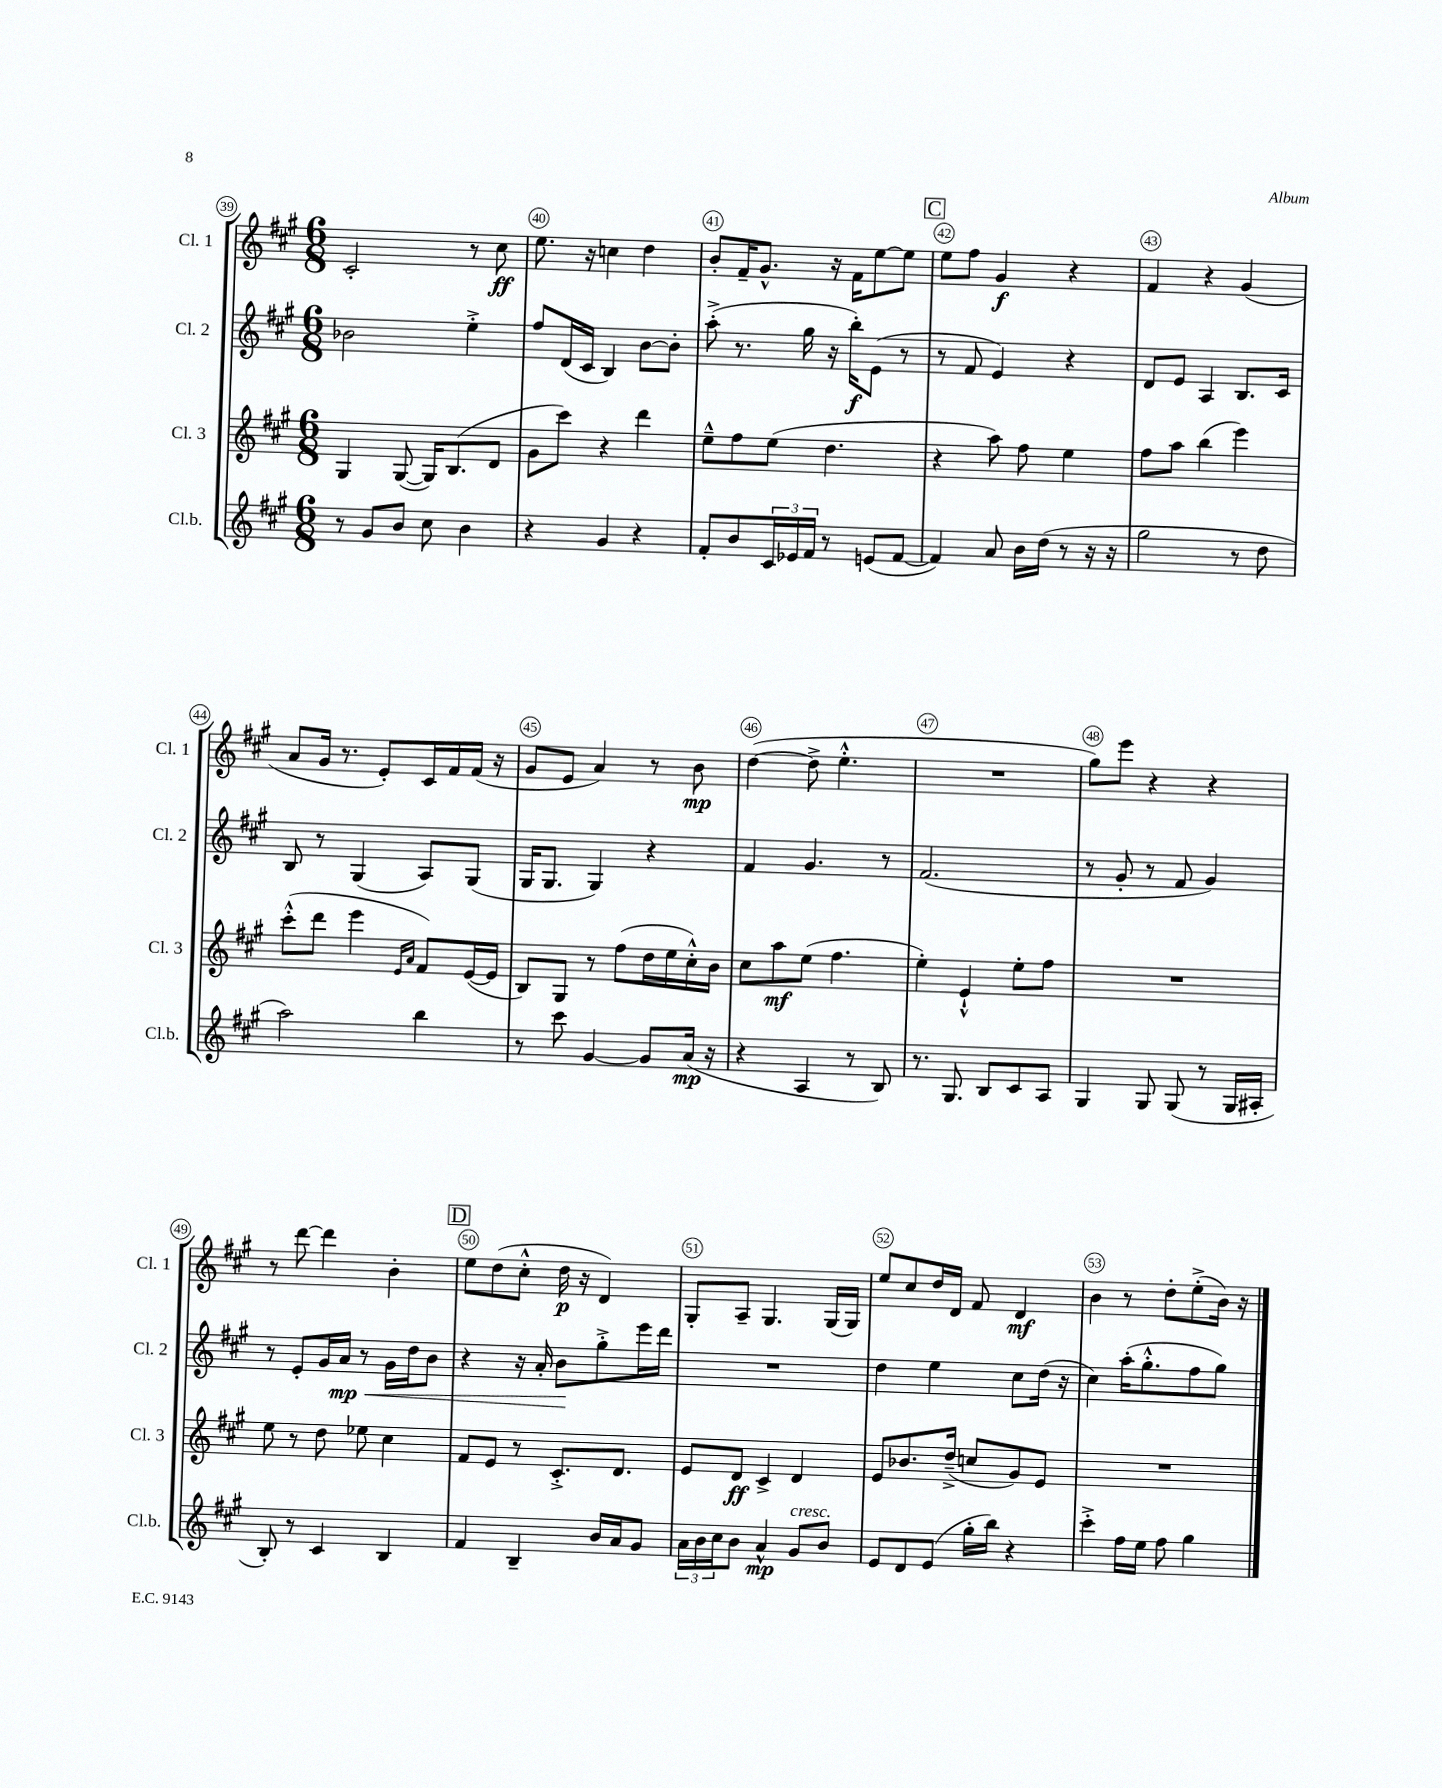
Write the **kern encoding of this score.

**kern	**kern	**kern	**kern
*staff4	*staff3	*staff2	*staff1
*clefG2	*clefG2	*clefG2	*clefG2
*k[f#c#g#]	*k[f#c#g#]	*k[f#c#g#]	*k[f#c#g#]
*M6/8	*M6/8	*M6/8	*M6/8
8r	4G#	2b-	2c#'
8g#	.	.	.
8b	([8G#	.	.
8cc#	16G#])	.	.
.	(8.B	.	.
4b	.	4ee'^	8r
.	8d	.	8cc#
=	=	=	=
4r	8g#	8ff#	8.ee
.	8ccc#)	(16d	.
.	.	16c#	16r
4g#	4r	4B)	4cc
4r	4ddd	[8b	4dd
.	.	8b']	.
=	=	=	=
8f#'	8ee~^^	(8aa'^	8b'
8b	8ff#	8.r	16f#~
.	.	.	8.g#^^
24c#	(8ee	.	.
24e-	.	.	.
.	.	16gg#	.
24f#	.	.	.
8r	4.dd	16r	16r
.	.	16bb')	16f#
(8e	.	(8e	[8ee
[8f#	.	8r	8ee]
=	=	=	=
4f#])	4r	8r	8ee
.	.	8f#	8ff#
8a	8aa)	4e)	4g#
16b	8ff#	.	.
(16dd	.	.	.
8r	4ee	4r	4r
16r	.	.	.
16r	.	.	.
=	=	=	=
2gg#	8ff#	8d	4f#
.	8aa	8e	.
.	(4bb	4A	4r
8r	4eee)	8.B	(4g#
8dd	.	.	.
.	.	16c#	.
=	=	=	=
2aa)	(8ccc#'^^	8B	8a
.	8ddd	8r	16g#
.	.	.	8.r
.	4eee	(4G#	.
.	.	.	8e')
.	16qqe	.	.
.	16qqa	.	.
4bb	8f#)	8A)	16c#
.	.	.	16f#
.	([16e	(8G#	(16f#
.	16e]	.	16r
=	=	=	=
8r	8B)	16G#	8g#
.	.	8.G#	.
8ccc#	8G#	.	8e
[4g#	8r	4G#)	4a)
.	(8ff#	.	.
8g#]	16dd	4r	8r
.	16ee	.	.
(16a	16cc#'^^)	.	8b
16r	16b	.	.
=	=	=	=
4r	8cc#	4f#	([4dd
.	8aa	.	.
4A	(8ee	4.g#	8dd^]
.	4.ff#	.	4.ee'^^
8r	.	.	.
8B)	.	8r	.
=	=	=	=
8.r	4ee')	(2.f#	2.r
8.G#	.	.	.
.	4e`^^	.	.
8B	.	.	.
8c#	8ee'	.	.
8A	8ff#	.	.
=	=	=	=
4G#	2.r	8r	8gg#)
.	.	8g#'	8eee
8G#	.	8r	4r
(8G#	.	8f#	.
8r	.	4g#)	4r
16G#	.	.	.
16A#'	.	.	.
=	=	=	=
8B')	8ee	8r	8r
8r	8r	8e'	[8ddd
4c#	8dd	16g#	4ddd]
.	.	16a	.
.	8ee-	8r	.
4B	4cc#	16g#	4b'
.	.	16dd	.
.	.	8b	.
=	=	=	=
4f#	8f#	4r	8ee
.	8e	.	(8dd
4B~	8r	16r	8cc#'^^
.	.	16a'	.
.	8.c#'^	8b	16dd
.	.	.	16r
16b	.	8gg#'^	4d)
16a	8.d	.	.
8g#	.	16eee	.
.	.	16ddd	.
=	=	=	=
24a	8e	2.r	8G#'
24b	.	.	.
24cc#	.	.	.
8b	8d	.	8A~
4a^^	4c#^	.	4.G#
8g#	4d	.	.
8b	.	.	(16G#
.	.	.	16G#)
=	=	=	=
8e	8e	4dd	8ee
8d	8.b-	.	8cc#
(8e	.	4ee	16dd
.	(16dd~^	.	16d
16gg#'	8cc	.	8f#
16bb)	.	.	.
4r	8g#)	8cc#	4d
.	8e	(16dd	.
.	.	16r	.
=	=	=	=
4ccc#'^	2.r	4cc#)	4b
16ff#	.	(16aa'	8r
16ee	.	8.gg#'^^	.
8ff#	.	.	8dd'
4gg#	.	8ff#	(8ee'^
.	.	8gg#)	16b)
.	.	.	16r
==	==	==	==
*-	*-	*-	*-
